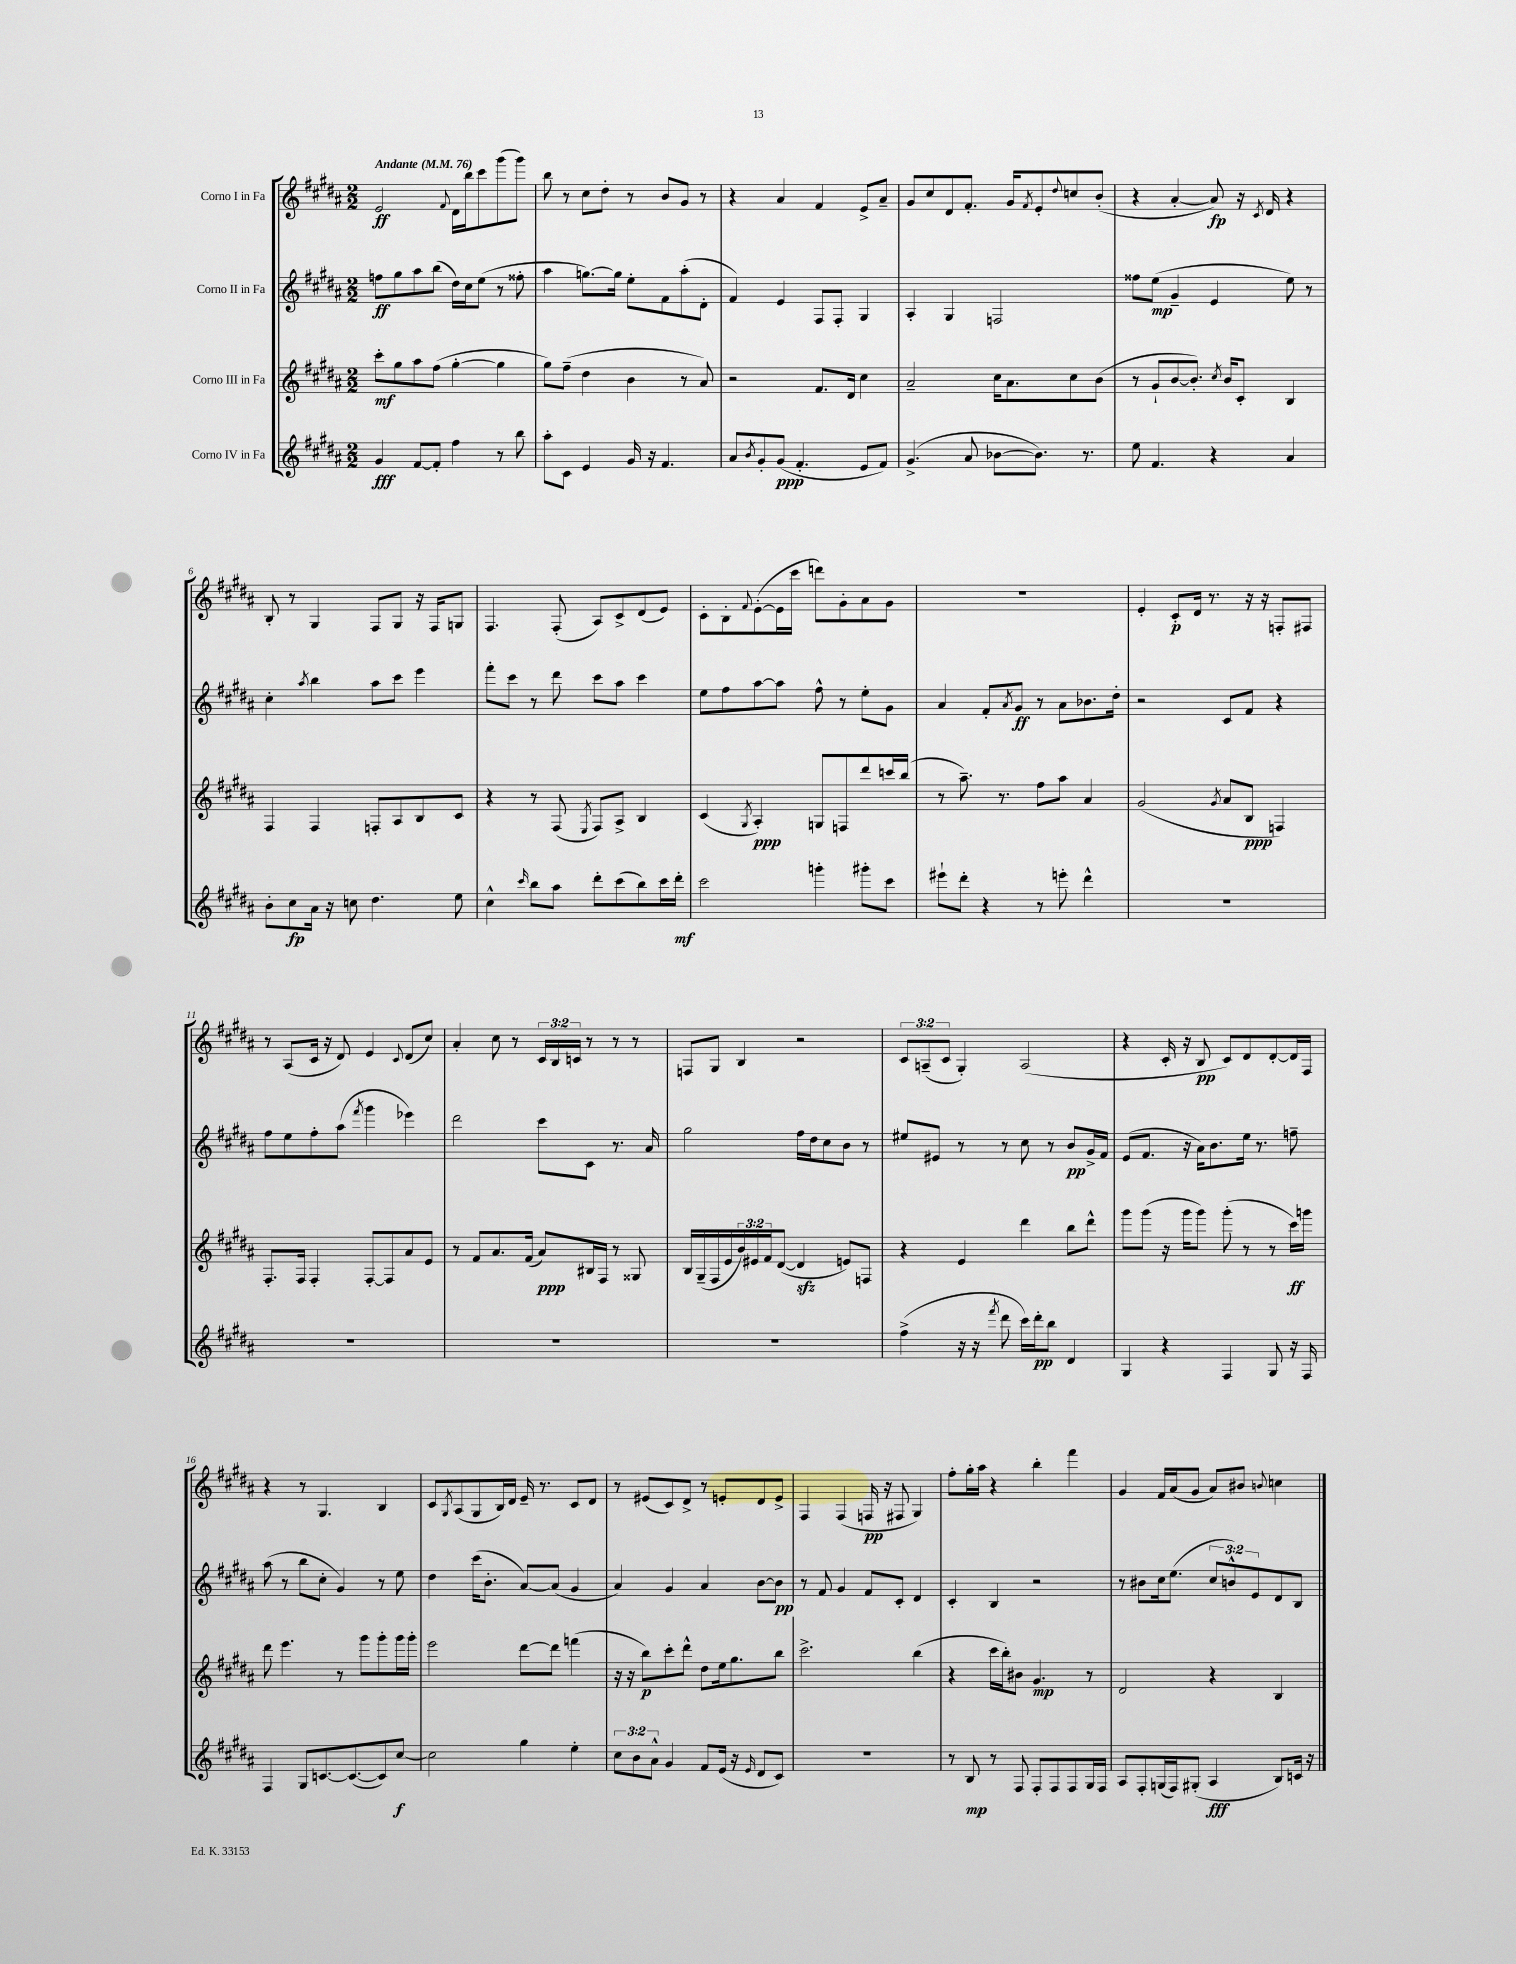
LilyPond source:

<<
\new StaffGroup <<
\new Staff = "s0" \with { instrumentName = "Corno I in Fa" } {
    \clef treble \key b \major \numericTimeSignature \time 2/2 \override Staff.TupletNumber.text = #tuplet-number::calc-fraction-text \tempo "Andante" 4 = 76
    e'2\ff \appoggiatura { fis'8 } dis'16 b''16 cis'''8 gis'''8( gis'''8) |
    b''8 r8 cis''8 dis''8-. r8 b'8 gis'8 r8 |
    r4 ais'4 fis'4 e'8-> ais'8-- |
    gis'8 cis''8 dis'8 fis'8.-. gis'16 \acciaccatura { fis'8 } e'8-. \appoggiatura { dis''8 } c''8 b'8-.( |
    r4 ais'4~-. ais'8\fp) r16 \acciaccatura { cis'8 } dis'16 r4 |
    b8-. r8 gis4 fis8 gis8 r16 fis16 g8 |
    fis4. fis8-.( ais8) cis'8-> dis'8( e'8) |
    cis'8-. b8-. \appoggiatura { fis'8 } e'8~-.( e'16 cis'''16 d'''8) gis'8-. ais'8 gis'8 |
    R1 |
    e'4-. cis'8-.\p dis'16 r8. r16 r16 f8-. fis8 |
    r8 ais8( cis'16 r16 dis'8) e'4 \appoggiatura { cis'8 } dis'8( cis''8) |
    ais'4-. cis''8 r8 \tuplet 3/2 { cis'16 b16 c'16 } r8 r8 r8 |
    f8 gis8 b4 r2 |
    \tuplet 3/2 { cis'8 a8--( cis'8 } gis4-.) a2( |
    r4 cis'16-. r16 b8\pp cis'8) dis'8 dis'8~-. dis'16 fis16 |
    r4 r8 gis4. b4 |
    cis'8 \acciaccatura { gis8 } ais8( gis8 b16) dis'16 e'16-- r8. cis'8 dis'8 |
    r8 eis'8( cis'8) dis'8-> r8 e'8-. dis'8 e'8-> |
    fis4 fis4( f16\pp r16 fis8 gis4) |
    fis''8-. gis''16-. ais''16 r4 b''4-. fis'''4 |
    gis'4 fis'16 ais'16( gis'8 ais'8) bis'8 \appoggiatura { b'8 } c''4 \bar "|." |
}
\new Staff = "s1" \with { instrumentName = "Corno II in Fa" } {
    \clef treble \key b \major \numericTimeSignature \time 2/2 \override Staff.TupletNumber.text = #tuplet-number::calc-fraction-text
    f''8\ff gis''8 ais''8 b''8( dis''16) cis''16 e''8( r8 fisis''8-. |
    ais''4 g''8.~) g''16 e''8-. fis'8 ais''8-.( dis'8-. |
    fis'4) e'4 fis8 fis8-. gis4 |
    ais4-. gis4 f2 |
    fisis''8 e''8\mp( gis'4-- e'4 e''8) r8 |
    cis''4-. \acciaccatura { ais''8 } b''4 ais''8 cis'''8 e'''4 |
    fis'''8-. cis'''8 r8 dis'''8 cis'''8 ais''8 cis'''4 |
    e''8 fis''8 ais''8~ ais''8 fis''8-^ r8 e''8-. gis'8 |
    ais'4 fis'8-. \acciaccatura { ais'8 } gis'8\ff r8 ais'8 bes'8. dis''16-. |
    r2 cis'8 fis'8 r4 |
    fis''8 e''8 fis''8-. ais''8( \acciaccatura { fis'''8 } gis'''4 ees'''4) |
    dis'''2 cis'''8 cis'8 r8. ais'16 |
    gis''2 fis''16 dis''16 cis''8 b'8 r8 |
    eis''8 eis'8 r8 r8 cis''8 r8 b'8\pp gis'16-> fis'16 |
    e'8( fis'8. r16 ais'16) b'8. e''16 r8. f''8-- |
    ais''8( r8 b''8 cis''8-. gis'4) r8 e''8 |
    dis''4 cis'''16( b'8.-. ais'8~) ais'8( gis'4 |
    ais'4) gis'4 ais'4 b'8~ b'8\pp |
    r8 fis'8 gis'4 fis'8 cis'8-. dis'4 |
    cis'4-. b4 r2 |
    r8 bis'8 cis''16 e''8.( \tuplet 3/2 { cis''8 b'8-^) e'8 } dis'8 b8 \bar "|." |
}
\new Staff = "s2" \with { instrumentName = "Corno III in Fa" } {
    \clef treble \key b \major \numericTimeSignature \time 2/2 \override Staff.TupletNumber.text = #tuplet-number::calc-fraction-text
    cis'''8-.\mf gis''8 ais''8 fis''8( gis''4~-. gis''4 |
    gis''8) fis''8--( dis''4 b'4 r8 ais'8) |
    r2 fis'8. dis'16 cis''4 |
    ais'2-- cis''16 ais'8. cis''8 b'8( |
    r8 gis'8-! b'8~ b'8.-.) \acciaccatura { cis''8 } b'16 cis'8-. b4 |
    fis4 fis4 f8-. ais8 b8 cis'8 |
    r4 r8 fis8( \acciaccatura { e8 } fis8) ais8-> b4 |
    cis'4( \acciaccatura { gis8 } ais4-.\ppp) g8 f8 dis'''8 c'''16 b''16( |
    r8 ais''8.--) r8. fis''8 ais''8 ais'4 |
    gis'2( \acciaccatura { gis'8 } ais'8 b8\ppp f4) |
    fis8.-. fis16 fis4-. fis8~-. fis8 ais'8 e'8 |
    r8 fis'8 ais'8. fis'16( ais'8\ppp) bis16 fis16 r8 gisis8 |
    b16 gis16--( fis16 e'16 \tuplet 3/2 { b'16) eis'16 fis'16 } dis'8~( dis'4\sfz e'8) f8 |
    r4 e'4 dis'''4 b''8 dis'''8-^ |
    gis'''8 gis'''8( r16 gis'''16 gis'''8) gis'''8-.( r8 r8 cis'''16\ff) g'''16 |
    dis'''8 e'''4. r8 gis'''8 gis'''8-. gis'''16 gis'''16-. |
    e'''2 dis'''8~ dis'''8 f'''4( |
    r16 r16 b''8\p) cis'''8-. dis'''8-^ dis''8 e''16 gis''8. b''8 |
    cis'''2.-> b''4( |
    r4 cis'''16 b''16-.) bis'8 gis'4.\mp r8 |
    dis'2 r4 b4 \bar "|." |
}
\new Staff = "s3" \with { instrumentName = "Corno IV in Fa" } {
    \clef treble \key b \major \numericTimeSignature \time 2/2 \override Staff.TupletNumber.text = #tuplet-number::calc-fraction-text
    gis'4\fff fis'8~ fis'8-. fis''4 r8 b''8 |
    ais''8-. cis'8 e'4 gis'16 r16 fis'4. |
    ais'8 \acciaccatura { b'8 } gis'8-. gis'8\ppp( fis'4.-. e'8 fis'8) |
    gis'4.->( ais'8 bes'8~ bes'8.) r8. |
    e''8 fis'4. r4 ais'4 |
    b'8-. cis''8\fp ais'16 r16 c''8 dis''4. e''8 |
    cis''4-^ \grace { cis'''16 } b''8 ais''8 dis'''8-. cis'''8( b''8) cis'''16 dis'''16-.\mf |
    cis'''2 g'''4-. gis'''8-. cis'''8 |
    eis'''8-! dis'''8-. r4 r8 e'''8-. dis'''4-^ |
    R1 |
    R1 |
    R1 |
    R1 |
    fis''4->( r16 r16 \acciaccatura { fis'''8 } dis'''8 cis'''16) dis'''16-.\pp b''8 dis'4 |
    gis4 r4 fis4 gis8 r16 fis16 |
    fis4 gis8 c'8.~ c'8.~( c'8) cis''8~\f |
    cis''2 gis''4 e''4-. |
    \tuplet 3/2 { cis''8 b'8 ais'8-^ } gis'4 fis'8 e'16( r16 \grace { e'16 } dis'8 cis'8) |
    R1 |
    r8 b8\mp r8 fis8 fis8-. fis8 fis8 gis16 fis16 |
    ais8 fis8-. g16( fis16) gis8-.( ais4\fff b8) c'16 r16 \bar "|." |
}
>>
>>
